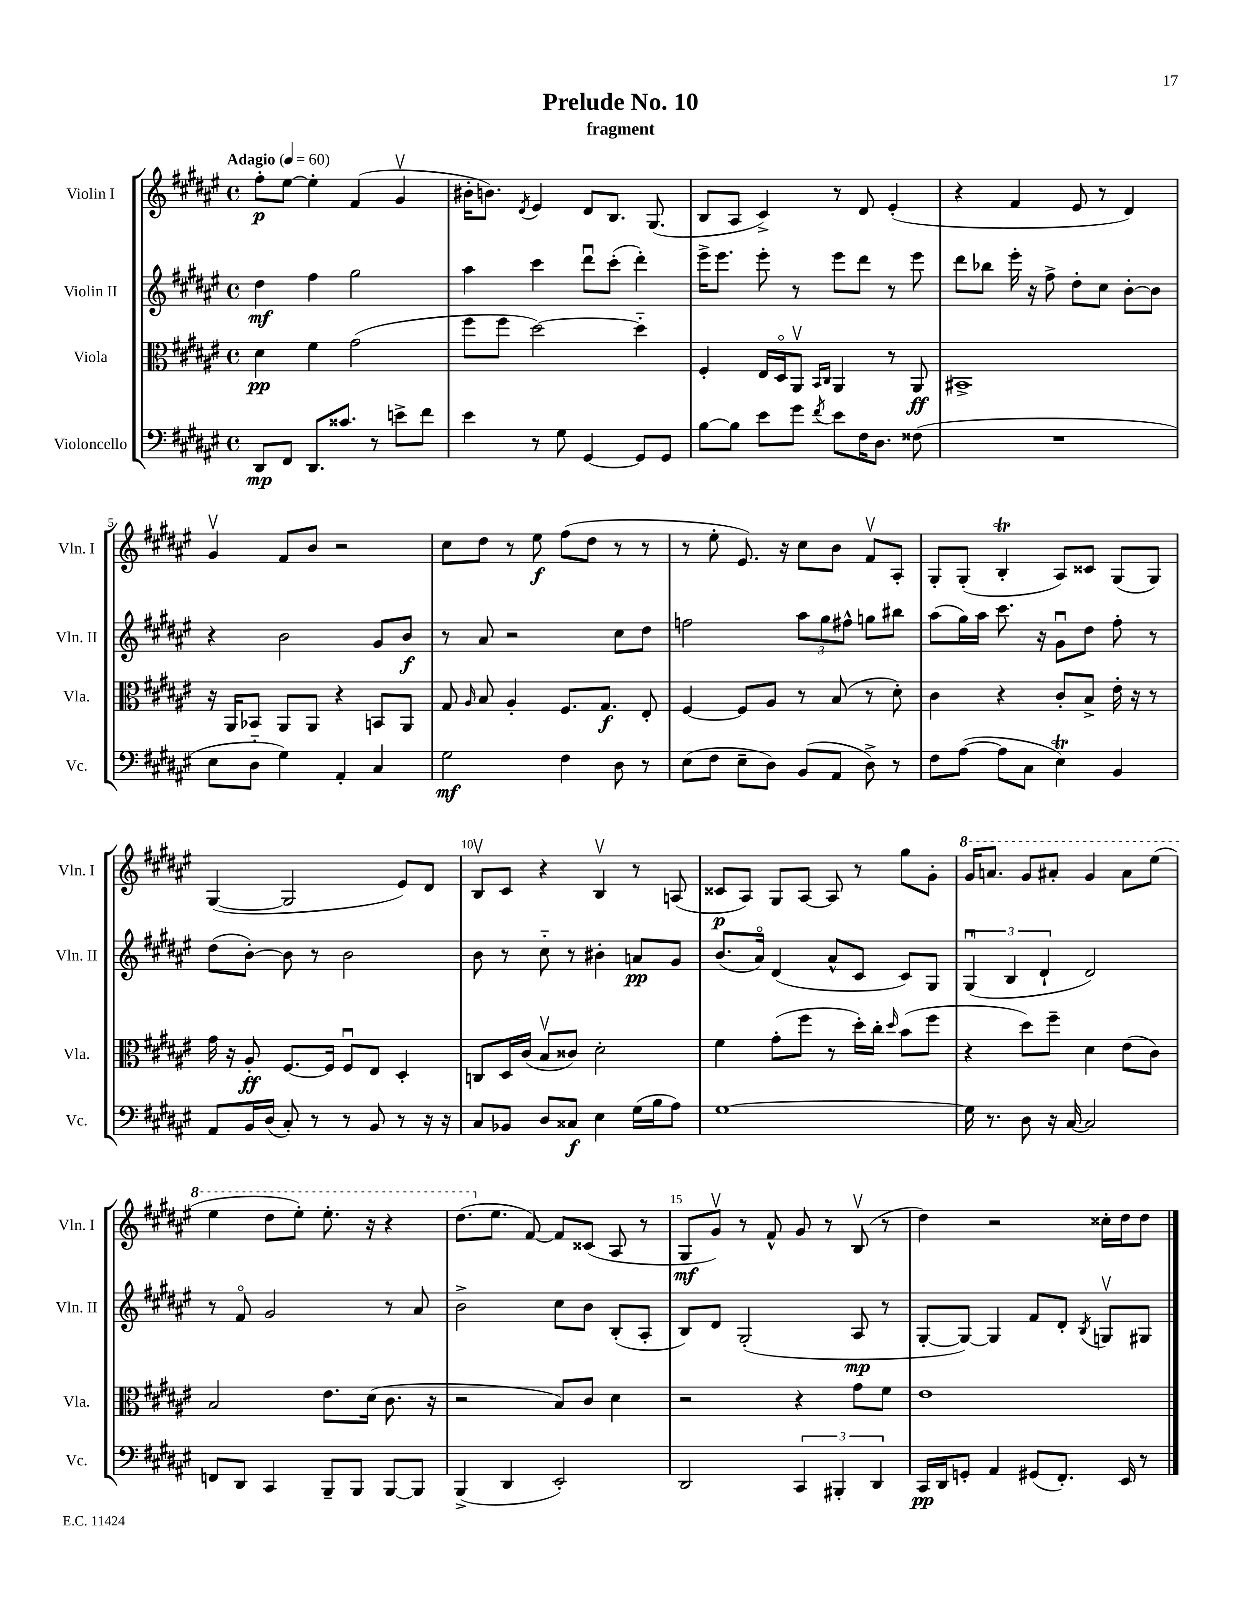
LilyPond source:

\header { title = "Prelude No. 10" subtitle = "fragment" }
<<
\new StaffGroup <<
\new Staff = "s0" \with { instrumentName = "Violin I" shortInstrumentName = "Vln. I" } {
    \clef treble \key fis \major \defaultTimeSignature \time 4/4 \tempo "Adagio" 4 = 60
    \autoBeamOff fis''8[-.\p eis''8]~ eis''4-. fis'4( gis'4\upbow |
    bis'16[-. b'8.]) \acciaccatura { dis'8 } eis'4 dis'8[ b8.] gis8.( |
    b8[ ais8] cis'4->) r8 dis'8 eis'4-.( |
    r4 fis'4 eis'8 r8 dis'4) |
    gis'4\upbow fis'8[ b'8] r2 |
    cis''8[ dis''8] r8 eis''8\f fis''8[( dis''8] r8 r8 |
    r8 eis''8-. eis'8.) r16 cis''8[ b'8] fis'8[\upbow ais8]-. |
    gis8[-. gis8]-.( b4-.\trill ais8[) cisis'8] gis8[( gis8]) |
    gis4~( gis2 eis'8[) dis'8] |
    b8[\upbow cis'8] r4 b4\upbow r8 a8( |
    cisis'8[\p ais8]) gis8[ ais8]~ ais8 r8 gis''8[ gis'8]-. |
    \ottava #1 gis''16[ a''8.] gis''8[ ais''8]-. gis''4 ais''8[ eis'''8]( |
    eis'''4 dis'''8[ eis'''8]-.) eis'''8.-. r16 r4 |
    dis'''8.[( \ottava #0 eis''8.] fis'8~) fis'8[ cisis'8]( ais8 r8 |
    gis8[\mf gis'8]\upbow) r8 fis'8-^ gis'8 r8 b8\upbow( r8 |
    dis''4) r2 cisis''16[-. dis''16 dis''8] \bar "|." |
}
\new Staff = "s1" \with { instrumentName = "Violin II" shortInstrumentName = "Vln. II" } {
    \clef treble \key fis \major \defaultTimeSignature \time 4/4
    \autoBeamOff dis''4\mf fis''4 gis''2 |
    ais''4 cis'''4 dis'''8[\downbow cis'''8]-.( dis'''4-.) |
    eis'''16[-> eis'''8.] eis'''8-. r8 eis'''8[ dis'''8] r8 eis'''8 |
    dis'''8[ bes''8] eis'''16-. r16 fis''8-> dis''8[-. cis''8] b'8[~-. b'8] |
    r4 b'2 gis'8[ b'8]\f |
    r8 ais'8 r2 cis''8[ dis''8] |
    f''2 \tuplet 3/2 { ais''8[ gis''8 fis''8]-^ } g''8[ bis''8] |
    ais''8[( gis''16) ais''16] cis'''8. r16 gis'8[\downbow dis''8] fis''8-. r8 |
    dis''8[( b'8]~-.) b'8 r8 b'2 |
    b'8 r8 cis''8-_ r8 bis'4-. a'8[\pp gis'8] |
    b'8.[( ais'16]\flageolet) dis'4( ais'8[-^ cis'8] cis'8[) gis8] |
    \tuplet 3/2 { gis4\downbow( b4 dis'4-! } dis'2) |
    r8 fis'8\flageolet gis'2 r8 ais'8 |
    b'2-> cis''8[ b'8] b8[-.( ais8]-. |
    b8[) dis'8] gis2-.( ais8\mp r8 |
    gis8[~-. gis8]~) gis4 fis'8[ dis'8]-. \acciaccatura { b8 } g8[\upbow gis8] \bar "|." |
}
\new Staff = "s2" \with { instrumentName = "Viola" shortInstrumentName = "Vla." } {
    \clef alto \key fis \major \defaultTimeSignature \time 4/4
    \autoBeamOff dis'4\pp fis'4 gis'2( |
    fis''8[ fis''8] dis''2~) dis''4-_ |
    fis4-. eis16[ dis16\flageolet ais,8]\upbow \grace { b,16[ cis16] } ais,4 r8 ais,8\ff |
    bis,1-> |
    r16 ais,16[ bes,8] ais,8[ ais,8] r4 b,8[ ais,8] |
    gis8 \grace { ais16 } b8 ais4-. fis8.[ gis8.]\f eis8-. |
    fis4~ fis8[ ais8] r8 b8( r8 dis'8-.) |
    cis'4 r4 cis'8[-. b8]-> eis'16-. r16 r8 |
    gis'16 r16 ais8-.\ff fis8.[~ fis16] fis8[\downbow eis8] dis4-. |
    c8[ dis16 cis'16]( b8[\upbow cisis'8]) dis'2-. |
    fis'4 gis'8[-.( fis''8] r8 dis''16[-.) cis''16]-. \grace { dis''16 } b'8[( fis''8] |
    r4 dis''8[) fis''8]-- dis'4 eis'8[( cis'8]) |
    b2 eis'8.[ dis'16]( cis'8. r16 |
    r2 b8[) cis'8] dis'4 |
    r2 r4 gis'8[ fis'8] |
    eis'1 \bar "|." |
}
\new Staff = "s3" \with { instrumentName = "Violoncello" shortInstrumentName = "Vc." } {
    \clef bass \key fis \major \defaultTimeSignature \time 4/4
    \autoBeamOff dis,8[\mp fis,8] dis,8.[ cisis'8.] r8 e'8[-> fis'8] |
    eis'4 r8 gis8 gis,4~ gis,8[ gis,8] |
    b8[~ b8] eis'8[ gis'8] \acciaccatura { fis'8 } eis'8[ fis16 dis8.] fisis8( |
    R1 |
    eis8[ dis8]-_ gis4) ais,4-. cis4 |
    gis2\mf fis4 dis8 r8 |
    eis8[( fis8] eis8[-- dis8]) b,8[( ais,8] dis8->) r8 |
    fis8[ ais8]~( ais8[ cis8] eis4\trill) b,4 |
    ais,8[ b,16 dis16]( cis8-.) r8 r8 b,8 r8 r16 r16 |
    cis8[ bes,8] dis8[ cisis8]\f eis4 gis16[( b16 ais8]) |
    gis1~ |
    gis16 r8. dis8 r16 cis16~ cis2 |
    f,8[ dis,8] cis,4 b,,8[-- b,,8] b,,8[~ b,,8] |
    b,,4->( dis,4 eis,2-.) |
    dis,2 \tuplet 3/2 { cis,4 bis,,4-. dis,4 } |
    cis,16[\pp dis,16 g,8]-. ais,4 gis,8[( fis,8.]-.) eis,16 r8 \bar "|." |
}
>>
>>
\layout { \context { \Score \override BarNumber.break-visibility = ##(#f #t #t) barNumberVisibility = #(every-nth-bar-number-visible 5) } }
